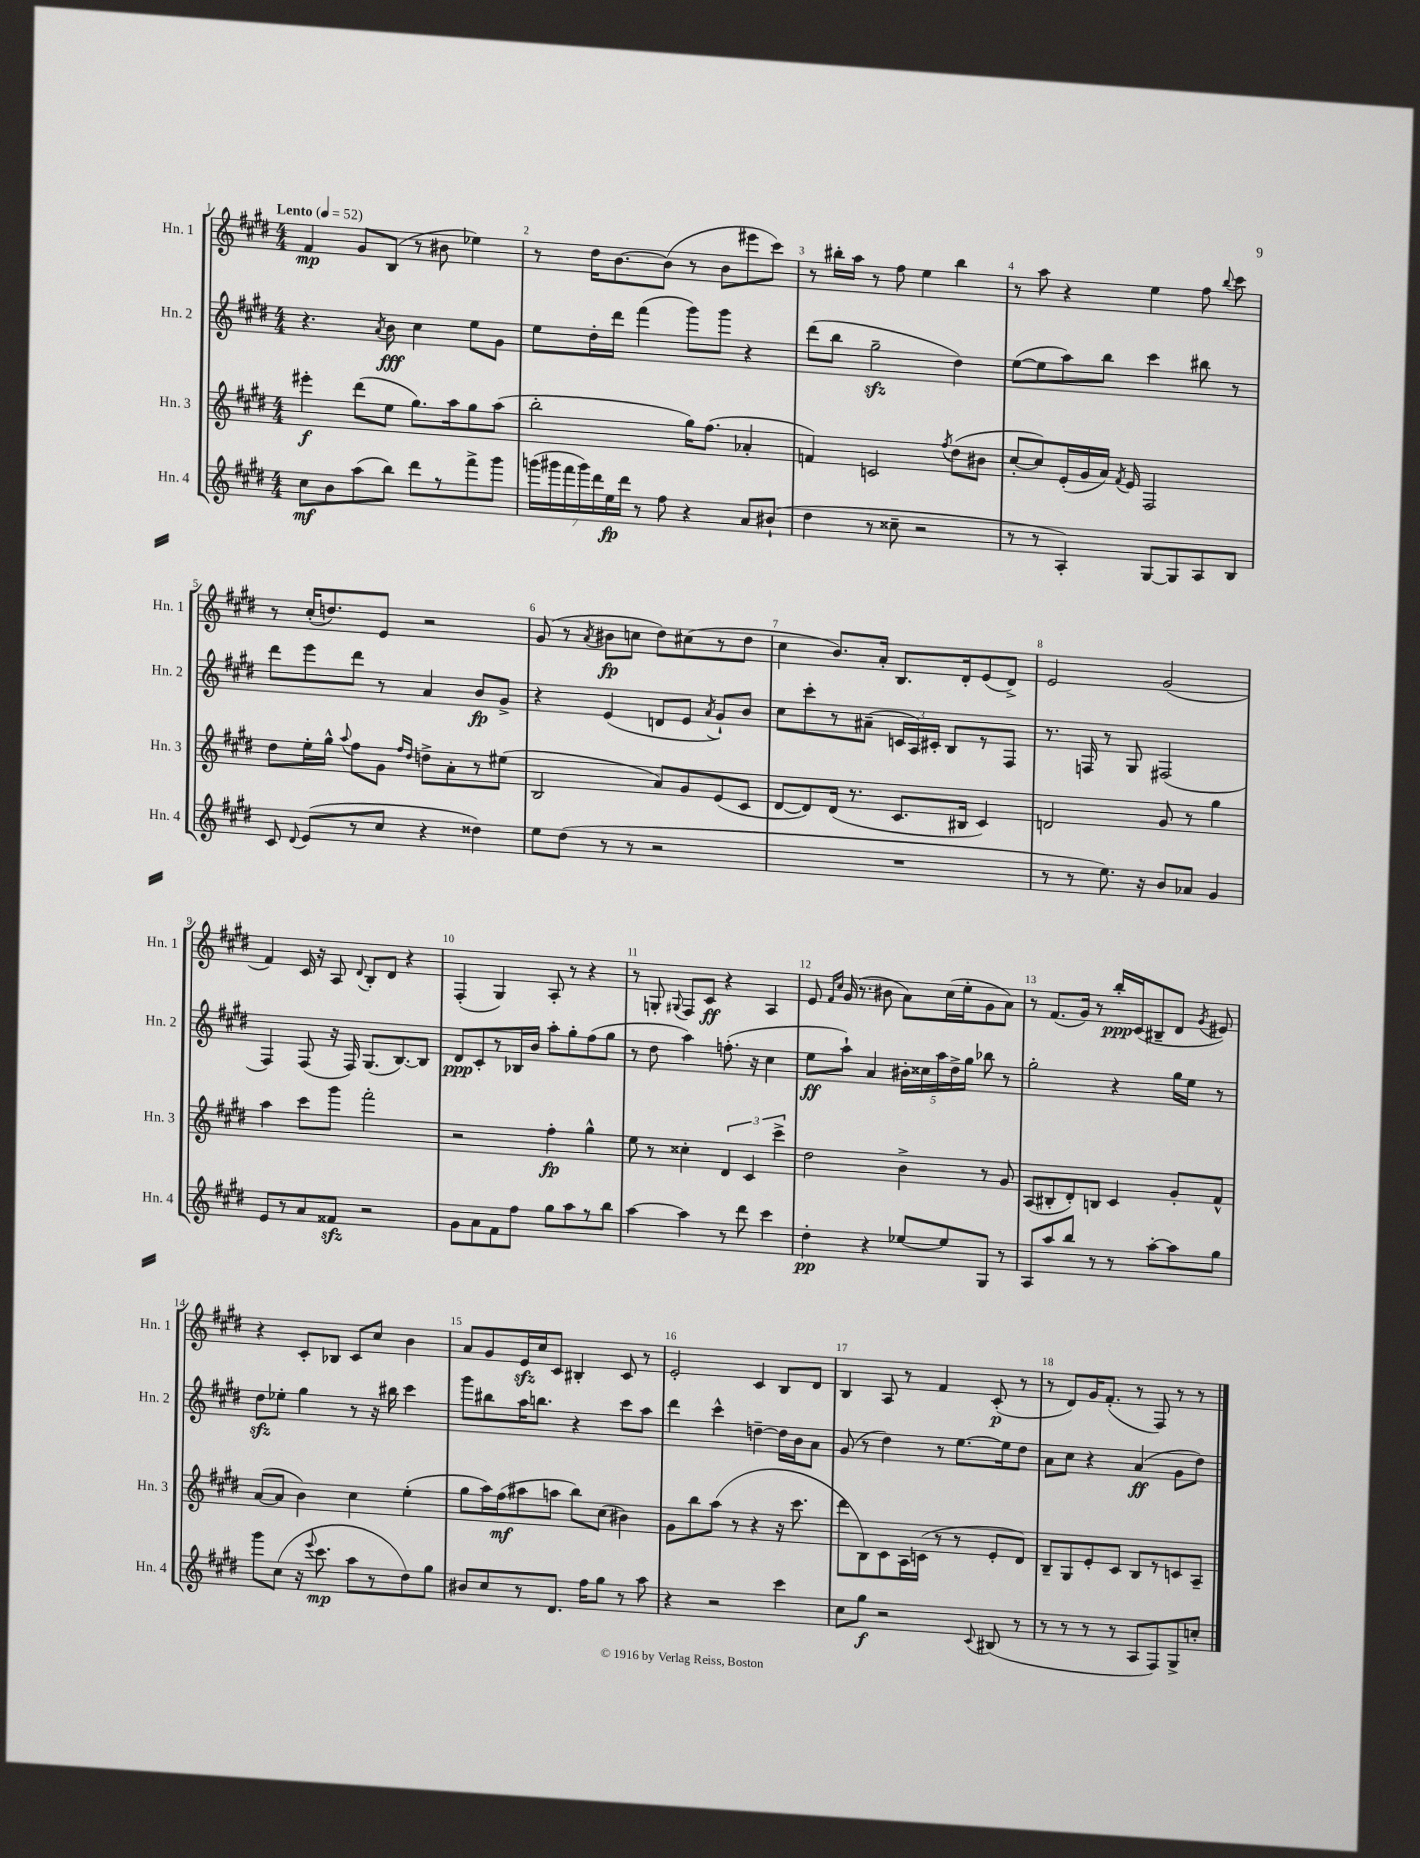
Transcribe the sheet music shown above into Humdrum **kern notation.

**kern	**kern	**kern	**kern
*staff4	*staff3	*staff2	*staff1
*clefG2	*clefG2	*clefG2	*clefG2
*k[f#c#g#d#]	*k[f#c#g#d#]	*k[f#c#g#d#]	*k[f#c#g#d#]
*M4/4	*M4/4	*M4/4	*M4/4
*MM52	*MM52	*MM52	*MM52
8cc#	4eee#'	4.r	4f#
8b	.	.	.
(8aa	(8ddd#	.	8g#
.	.	8qa	.
8bb)	8ee	8b	(8B
8ddd#	8.gg#)	4cc#	8r
8r	.	.	8b#
.	16aa	.	.
8fff#^	8gg#	8ee	4ee-)
8ggg#	(8aa	8g#	.
=	=	=	=
(28ggg	2bb'	8ee	8r
28ggg#	.	.	.
28fff#	.	.	.
28ggg#)	.	.	.
.	.	16dd#'	16dd#
28ddd#	.	.	.
28ee	.	.	.
.	.	16ddd#	[8.b
28ddd#	.	.	.
8r	.	(4fff#	.
8ff#	.	.	(8b]
4r	16gg#)	8ggg#)	8r
.	(8.ff#	.	.
.	.	8ggg#	8b
8a	4a-'	4r	8eee#
(8b#`	.	.	8ccc#)
=	=	=	=
4dd#	4f)	(8ddd#	8r
.	.	8bb	16bb#'
.	.	.	16aa
8r	2c	2gg#~	8r
8cc##~	.	.	8ff#
2r	.	.	4ee
.	8qff#	.	.
.	(8dd#	4dd#)	4bb#
.	8b#	.	.
=	=	=	=
8r	[8cc#'	([8ee	8r
8r	8cc#])	8ee]	8aa
4A')	(16e'	8aa)	4r
.	16g#	.	.
.	16a)	8bb	.
.	8qf#	.	.
.	16e	.	.
[8G#	2F#	4ccc#	4ee
8G#]	.	.	.
8A	.	8bb#	8ff#
.	.	.	8qqbb
8B	.	8r	8ccc#
=	=	=	=
8c#	8dd#	8ddd#	8r
8qqd#	.	.	.
(8e	16ee'	8eee	(16cc#'
.	16gg#^^	.	8.dd)
.	8qqaa	.	.
8r	8ff#	8ddd#	.
8cc#	8g#	8r	8e
.	16qqff#	.	.
.	16qqdd#	.	.
4r	8dd^	4a	2r
.	8a'	.	.
4dd##)	8r	8b	.
.	(8ee#	8g#^	.
=	=	=	=
8ee	2B	4r	(8g#
(8dd#	.	.	8r
.	.	.	8qa
8r	.	(4e	8b#
8r	.	.	8cc
2r	8a)	8d	8dd#)
.	8g#	8e	(8cc#
.	.	8qa	.
.	(8e	8g#`)	8r
.	8c#	8b	8dd#
=	=	=	=
1r	[8d#	8cc#	4cc#
.	8d#])	8ccc#'	.
.	(16d#	8r	8.b)
.	8.r	.	.
.	.	(8a#~	.
.	.	.	16a'
.	8.c#	24c	8.B
.	.	24A)	.
.	.	24c#'	.
.	.	8B	.
.	16B#	.	16d#'
.	4c#)	8r	(8e
.	.	8F#	8d#^)
=	=	=	=
8r	2d	8.r	2e
8r	.	.	.
.	.	16F	.
8.ee)	.	8r	.
.	.	8G#	.
16r	.	.	.
8b	8g#	(2F#	(2g#
8a-	8r	.	.
4g#	4gg#	.	.
=	=	=	=
8e	4aa	4F#)	4f#)
8r	.	.	.
8a	8ccc#	(8F#	16c#
.	.	.	16r
8f##	8ggg#	16r	8A
.	.	16F#)	.
.	.	.	8qqd#
2r	2fff#'	(8.G#	8B'
.	.	.	8d#
.	.	[8.B)	.
.	.	.	4r
.	.	8B]	.
=	=	=	=
8g#	2r	8d#	(4F#'
8a	.	8c#'	.
8f#	.	8r	4G#)
8ff#	.	16B-	.
.	.	16b	.
8gg#	4ff#'	8aa'	8A'
8aa	.	8gg#'	8r
8r	4gg#^^	(8ff#	4r
8bb	.	8gg#	.
=	=	=	=
[4aa	8ee	8r	8r
.	8r	8dd#	8G'
.	.	.	8qqG#
4aa]	4cc##'	4aa)	8F#
.	.	.	8c#
8r	6d#	(8.ff'	4r
8ddd#	.	.	.
.	6c#	.	.
.	.	16r	.
4ccc#	.	4cc#	4A
.	6ccc#^	.	.
=	=	=	=
4dd#'	2dd#	8ee	8e
.	.	.	16qqf#
.	.	.	16qqcc#
.	.	8aa`)	(16g#
.	.	.	8.r
4r	.	4a	.
.	.	.	8b#
[8ee-	4b^	20b#'	8a)
.	.	20cc##	.
.	.	20aa	.
8ee-]	.	.	(16cc#
.	.	20dd#^	.
.	.	.	16ee'
.	.	20gg#	.
8G#	8r	8bb-	8g#
8r	8g#	8r	8a)
=	=	=	=
8A	(8A	2gg#'	8r
8aa	8B#'	.	(8.f#
8bb	8d#')	.	.
.	.	.	16g#)
8r	8B	.	8r
8r	4c#	4r	16bb'
.	.	.	(16c#
[8aa'	.	.	8B#~
8aa]	8g#'	16gg#	8d#
.	.	16ee	.
.	.	.	8qg#
8gg#	8f#^^	8r	8e#)
=	=	=	=
8ggg#	([8a	8dd#	4r
(8cc#	8a]	8ee-'	.
16r	4b)	4gg#	8c#'
8qqeee	.	.	.
8.ccc#	.	.	.
.	.	.	8B-
8aa	4cc#	8r	8c#
8r	.	16r	8cc#
.	.	16bb#	.
8dd#)	(4ee'	4ccc#	4b
8gg#	.	.	.
=	=	=	=
8b#	8gg#	8ggg#	8a
8cc#	16aa)	8bb#	8g#
.	(16ff#	.	.
8r	8aa#	16aa	16e
.	.	8.bb	16cc#
8.d#	8aa	.	8c#
.	8bb)	4r	4B#'
16ff#	.	.	.
8gg#	(8cc#	.	.
8r	4b#)	8ccc#	8c#
8aa	.	8aa	8r
=	=	=	=
4r	8g#	4ddd#	2e'
.	8bb	.	.
2r	(8aa	4ccc#^^	.
.	8r	.	.
.	4r	[4dd~	4c#
4ccc#	16r	16dd]	8B
.	8.ccc#	16b	.
.	.	8a	8d#
=	=	=	=
8cc#	8ddd#	(8g#	4B
8gg#	8B)	8r	.
2r	8c#	4dd#)	8A
.	16A	.	8r
.	(16c	.	.
.	8r	8r	4f#
.	8r	[8.ee	.
8qqc#	.	.	.
(8B#	8e'	.	(8c#'
.	.	16ee]	.
8r	8d#)	8dd#	8r
=	=	=	=
8r	8B~	8a	8r
8r	8G#	8cc#	8d#)
8r	8e'	4r	16g#
.	.	.	(8.f#'
8r	8c#	.	.
8A	8B	(4a	8r
8F#)	8r	.	8F#)
8G#^	8c	8g#	8r
8cc'	8A~	8dd#)	8r
==	==	==	==
*-	*-	*-	*-
